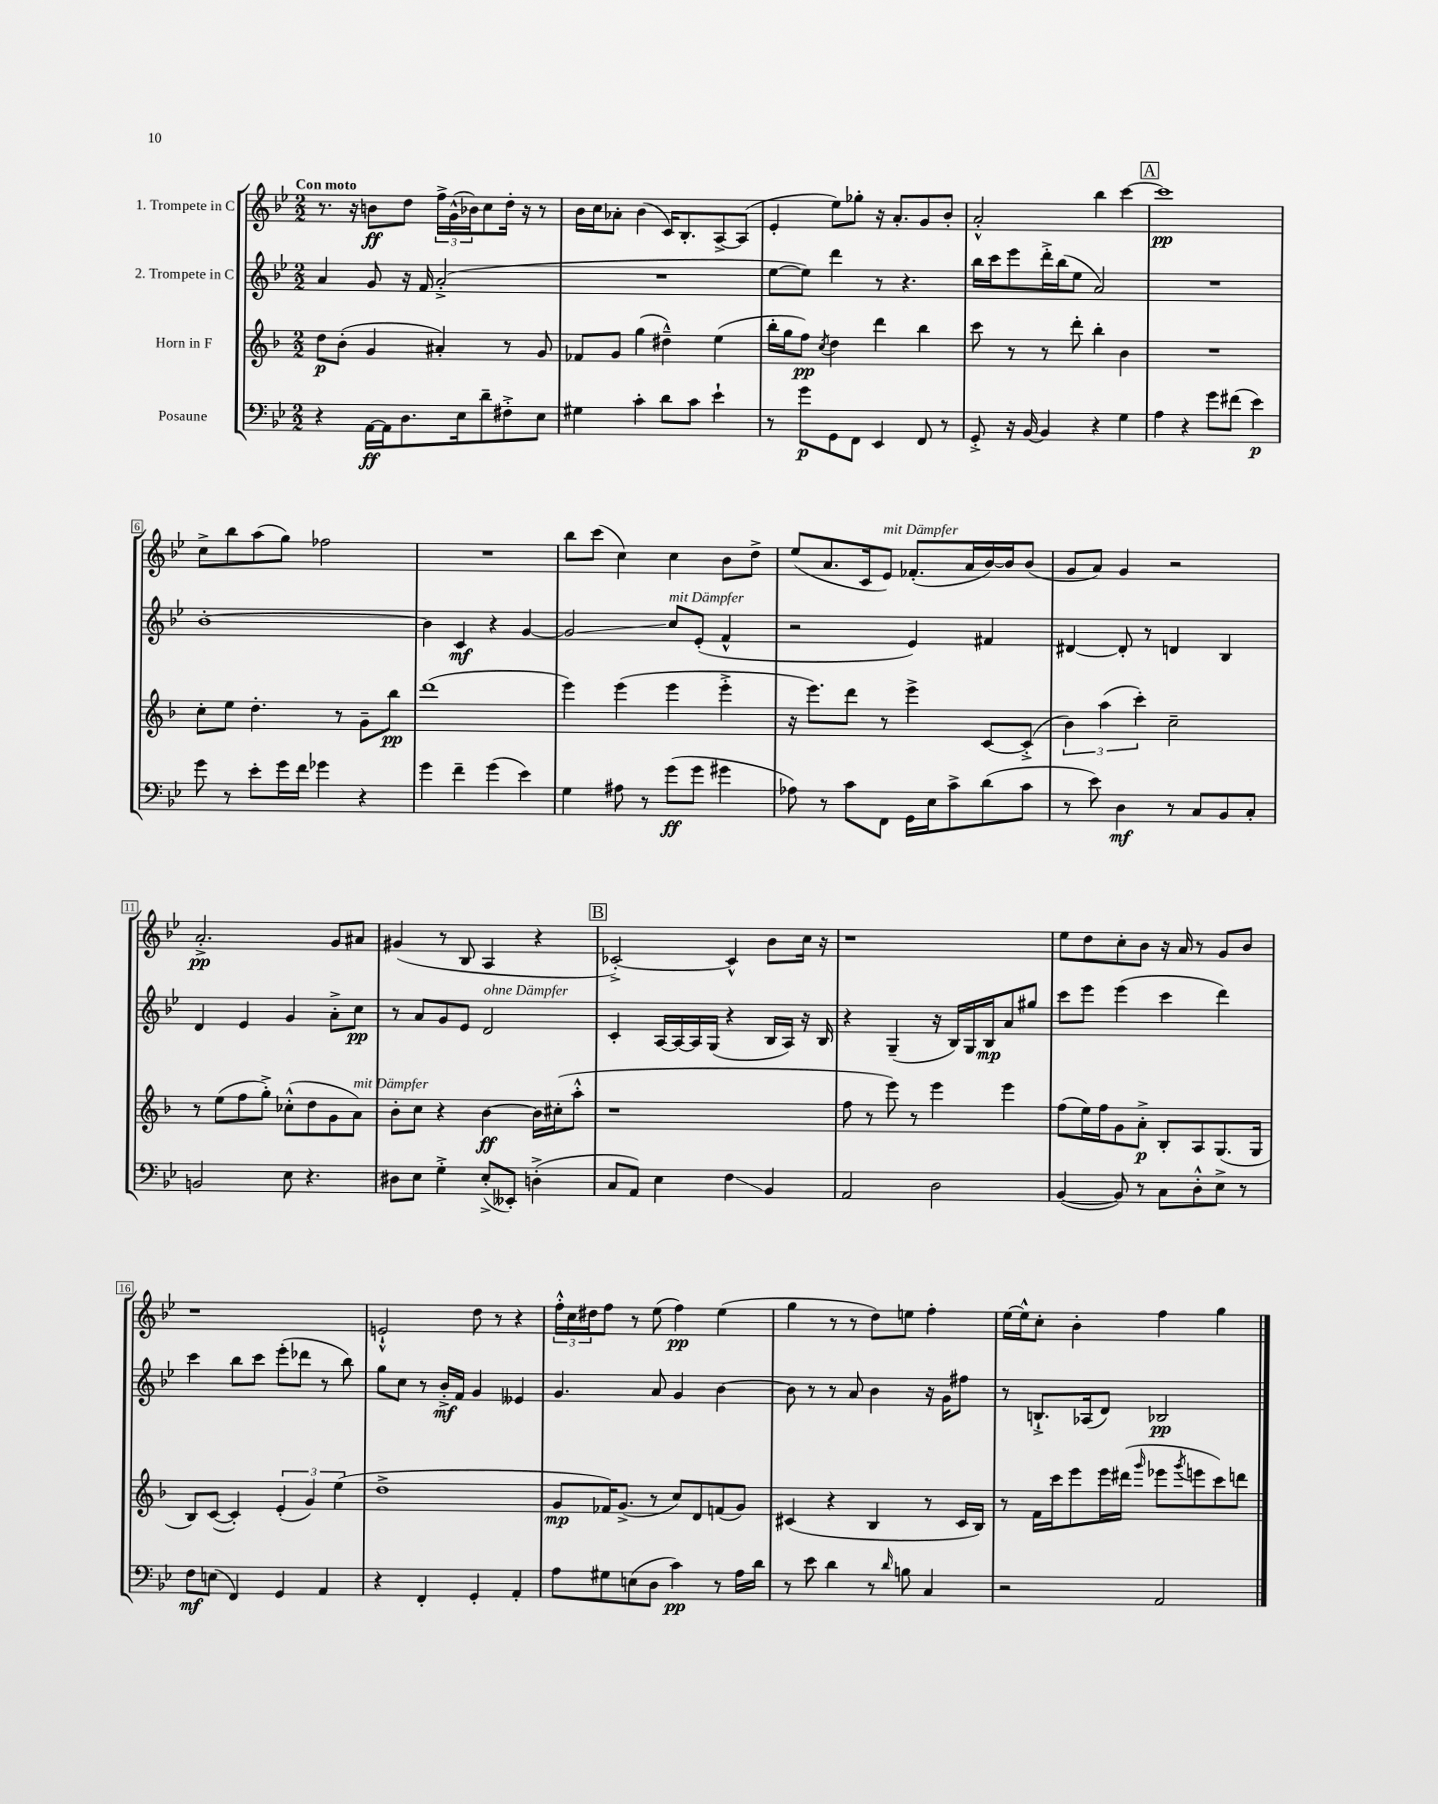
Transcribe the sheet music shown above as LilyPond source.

<<
\new StaffGroup <<
\new Staff = "s0" \with { instrumentName = "1. Trompete in C" } {
    \clef treble \key bes \major \numericTimeSignature \time 2/2 \tempo "Con moto"
    r8. r16 b'8\ff d''8 \tuplet 3/2 { f''16-> g'16-^( bes'16) } c''8 d''16-. r16 r8 |
    bes'16 c''16 aes'8-. bes'4( c'16) bes8.-. a8~-> a8( |
    ees'4-. ees''8) ges''8-. r16 a'8.-. g'8 bes'8-. |
    a'2-.-^ bes''4 c'''4~ |
    \mark \markup { \box "A" } c'''1\pp |
    c''8-> bes''8 a''8( g''8) fes''2 |
    R1 |
    bes''8 c'''8( c''4) c''4 bes'8 d''8-> |
    ees''8( a'8. c'16 ees'8^\markup { \italic "mit Dämpfer" }) fes'8.-.( a'16 bes'16~) bes'16 bes'8( |
    g'8 a'8) g'4 r2 |
    a'2.-.->\pp g'8 ais'8 |
    gis'4( r8 bes8 a4 r4 |
    \mark \markup { \box "B" } ces'2~-.->) ces'4-^ bes'8 c''16 r16 |
    r1 |
    ees''8 d''8 c''8-. bes'8 r16 a'16 r8 g'8 bes'8 |
    r1 |
    e'2-!-^ d''8 r8 r4 |
    \tuplet 3/2 { f''16-.-^ c''16 dis''16 } f''8 r8 ees''8( f''4\pp) ees''4( |
    g''4 r8 r8 d''8) e''8 f''4-. |
    ees''16~ ees''16-^ c''8-. bes'4-. f''4 g''4 \bar "|." |
}
\new Staff = "s1" \with { instrumentName = "2. Trompete in C" } {
    \clef treble \key bes \major \numericTimeSignature \time 2/2
    a'4 g'8 r16 f'16 a'2-.->( |
    R1 |
    ees''8~ ees''8) d'''4 r8 r4. |
    bes''16 c'''16 ees'''8 d'''16-.-> bes''16( ees''8 a'2) |
    \mark \markup { \box "A" } R1 |
    bes'1~-. |
    bes'4 c'4\mf r4 g'4~ |
    g'2\glissando c''8^\markup { \italic "mit Dämpfer" } ees'8-.( f'4-^ |
    r2 ees'4) fis'4 |
    dis'4~ dis'8-. r8 d'4 bes4 |
    d'4 ees'4 g'4 a'8-.-> c''8\pp |
    r8 a'8 g'8 ees'8 d'2^\markup { \italic "ohne Dämpfer" } |
    \mark \markup { \box "B" } c'4-. a16~ a16~ a16 g16( r4 bes16 a16) r16 bes16 |
    r4 g4--( r16 bes16) g16 bes16\mp a'8 gis''8 |
    c'''8 ees'''8 ees'''4( c'''4 d'''4) |
    c'''4 bes''8 c'''8 ees'''8-.( des'''8 r8 bes''8) |
    g''8 c''8 r8 bes'16-.->\mf f'16 g'4 eeses'4 |
    g'4. a'8 g'4 bes'4~ |
    bes'8 r8 r8 a'8 bes'4 r16 g'16 fis''8 |
    r8 b8.-!-> aes16( d'8) bes2\pp \bar "|." |
}
\new Staff = "s2" \with { instrumentName = "Horn in F" } {
    \clef treble \key f \major \numericTimeSignature \time 2/2
    d''8\p bes'8-.( g'4 ais'4-.) r8 g'8 |
    fes'8 g'8 g''4( dis''4---^) e''4( |
    bes''16-. g''16 f''8\pp) \acciaccatura { c''8 } d''4 d'''4 bes''4 |
    c'''8 r8 r8 d'''8-. bes''4-. bes'4 |
    \mark \markup { \box "A" } R1 |
    c''8-. e''8 d''4.-. r8 g'8-- bes''8\pp |
    d'''1( |
    e'''4) e'''4( e'''4 e'''4-.-> |
    r16 e'''8.) d'''8 r8 e'''4-> c'8~ c'8-.->( |
    \tuplet 3/2 { bes'4) a''4( c'''4-.) } c''2-- |
    r8 e''8( f''8 g''8-.->) ces''8-.-^( d''8 g'8 a'8^\markup { \italic "mit Dämpfer" }) |
    bes'8-. c''8 r4 bes'4~\ff bes'16 cis''16-.( a''8-.-^ |
    \mark \markup { \box "B" } r1 |
    f''8 r8 e'''8) r8 e'''4 e'''4 |
    f''8( e''16) f''16 g'8 a'8-.->\p bes8-. a8 g8.( g16 |
    bes8) c'8~( c'4-.) \tuplet 3/2 { e'4-.( g'4) e''4( } |
    d''1-> |
    g'8\mp fes'16) g'8.->( r8 c''8) d'8 f'8( g'8) |
    cis'4( r4 bes4 r8 cis'16 bes16) |
    r8 f'16 c'''16 e'''8 e'''16 dis'''16( \grace { g'''16 } ees'''8 \acciaccatura { g'''8 } e'''8 c'''8) d'''8 \bar "|." |
}
\new Staff = "s3" \with { instrumentName = "Posaune" } {
    \clef bass \key bes \major \numericTimeSignature \time 2/2
    r4 a,16~\ff a,16 d8. ees16 d'8-- fis8-.-> ees8 |
    gis4 c'4-. d'8 c'8 ees'4-! |
    r8 g'8\p g,8 f,8 ees,4 f,8 r8 |
    g,8-.-> r16 bes,16~ bes,4 r4 g4 |
    \mark \markup { \box "A" } a4 r4 g'8 fis'8( ees'4\p) |
    g'8 r8 ees'8-. g'16 f'16 ges'4 r4 |
    g'4 f'4-- g'4( ees'4) |
    g4 ais8 r8 g'8\ff( g'8 gis'4 |
    aes8) r8 c'8 f,8 g,16 ees16 c'8-> d'8( c'8 |
    r8 ees'8) d4\mf r8 c8 bes,8 c8-. |
    b,2 ees8 r4. |
    dis8 ees8 g4-.-> ees8-.->( eeses,8-.) d4-.->( |
    \mark \markup { \box "B" } c8 a,8) ees4 f4\glissando bes,4 |
    a,2 d2 |
    bes,4~( bes,8) r8 c8 d8-.-^ ees8-> r8 |
    f8\mf e8( f,4) g,4 a,4 |
    r4 f,4-. g,4-. a,4-. |
    a8 gis8 e8( d8 c'4\pp) r8 a16 d'16 |
    r8 ees'8 d'4 r8 \grace { d'16 } b8 c4 |
    r2 a,2 \bar "|." |
}
>>
>>
\layout { \context { \Score \override BarNumber.stencil = #(make-stencil-boxer 0.1 0.3 ly:text-interface::print) } }
